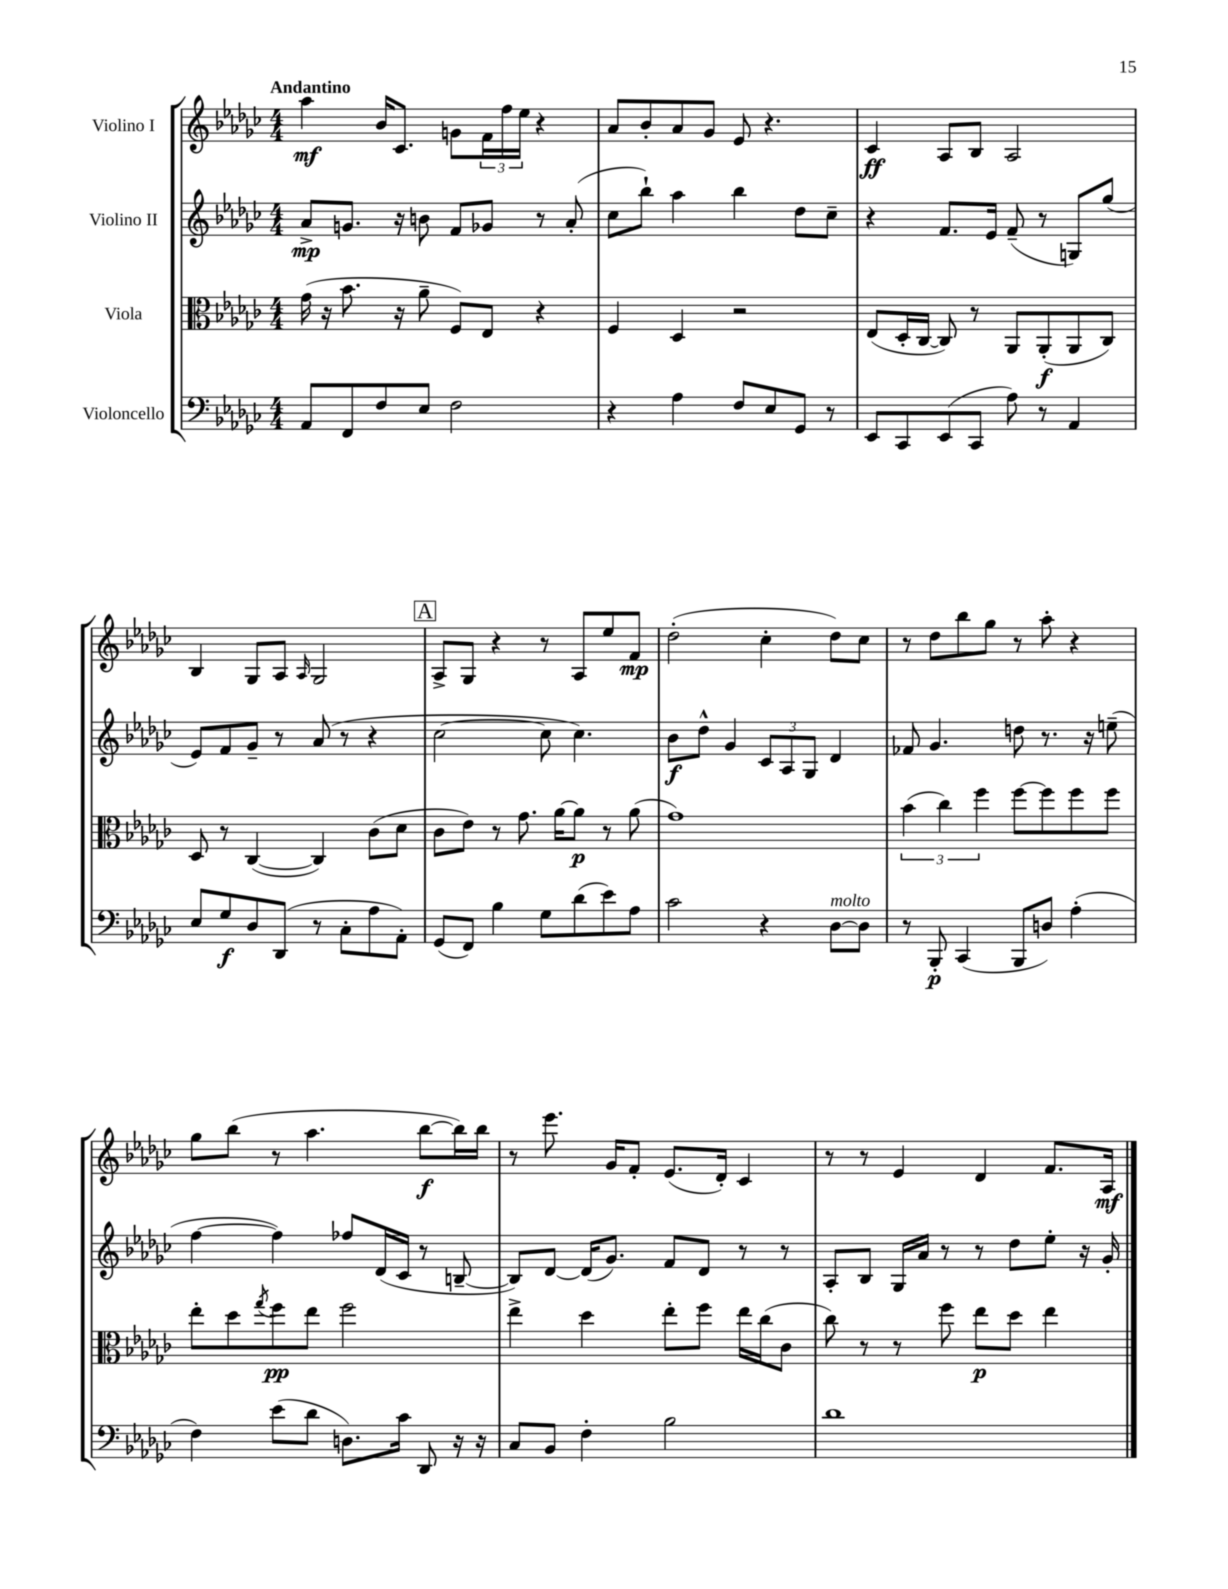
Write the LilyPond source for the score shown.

<<
\new StaffGroup <<
\new Staff = "s0" \with { instrumentName = "Violino I" } {
    \clef treble \key ges \major \numericTimeSignature \time 4/4 \tempo "Andantino"
    aes''4\mf bes'16 ces'8. g'8 \tuplet 3/2 { f'16 f''16 ees''16 } r4 |
    aes'8 bes'8-. aes'8 ges'8 ees'8 r4. |
    ces'4\ff aes8 bes8 aes2 |
    bes4 ges8 aes8 \grace { aes16 } ges2 |
    \mark \markup { \box "A" } aes8-> ges8 r4 r8 aes8 ees''8 f'8\mp |
    des''2-.( ces''4-. des''8) ces''8 |
    r8 des''8 bes''8 ges''8 r8 aes''8-. r4 |
    ges''8 bes''8( r8 aes''4. bes''8~\f bes''16) bes''16 |
    r8 ees'''8. ges'16 f'8-. ees'8.( des'16-.) ces'4 |
    r8 r8 ees'4 des'4 f'8. aes16\mf \bar "|." |
}
\new Staff = "s1" \with { instrumentName = "Violino II" } {
    \clef treble \key ges \major \numericTimeSignature \time 4/4
    aes'8->\mp g'8. r16 b'8 f'8 ges'8 r8 aes'8-.( |
    ces''8 bes''8-!) aes''4 bes''4 des''8 ces''8-- |
    r4 f'8. ees'16 f'8--( r8 g8) ges''8( |
    ees'8) f'8 ges'8-- r8 aes'8( r8 r4 |
    \mark \markup { \box "A" } ces''2~ ces''8 ces''4.) |
    bes'8\f des''8-^ ges'4 \tuplet 3/2 { ces'8 aes8 ges8 } des'4 |
    fes'8 ges'4. d''8 r8. r16 e''8--( |
    f''4~ f''4) fes''8 des'16( ces'16 r8 b8~-- |
    b8) des'8~ des'16( ges'8.) f'8 des'8 r8 r8 |
    aes8-. bes8 ges16 aes'16 r8 r8 des''8 ees''8-. r16 ges'16-. \bar "|." |
}
\new Staff = "s2" \with { instrumentName = "Viola" } {
    \clef alto \key ges \major \numericTimeSignature \time 4/4
    ges'16( r16 bes'8. r16 aes'8-- f8) ees8 r4 |
    f4 des4 r2 |
    ees8( des16-. ces16~ ces8) r8 aes,8 aes,8-.\f( aes,8 ces8) |
    des8 r8 ces4~( ces4) ces'8( des'8 |
    \mark \markup { \box "A" } ces'8 ees'8) r8 ges'8. aes'16~ aes'8\p r8 aes'8( |
    ges'1) |
    \tuplet 3/2 { bes'4( ces''4) f''4 } f''8~ f''8 f''8 f''8 |
    ees''8-. des''8 \acciaccatura { ges''8 } f''8\pp ees''8 f''2 |
    ees''4-> des''4 ees''8-. f''8 ees''16 ces''16( ces'8 |
    ces''8) r8 r8 f''8 ees''8\p des''8 ees''4 \bar "|." |
}
\new Staff = "s3" \with { instrumentName = "Violoncello" } {
    \clef bass \key ges \major \numericTimeSignature \time 4/4
    aes,8 f,8 f8 ees8 f2 |
    r4 aes4 f8 ees8 ges,8 r8 |
    ees,8 ces,8 ees,8( ces,8 aes8) r8 aes,4 |
    ees8 ges8\f des8 des,8( r8 ces8-. aes8 aes,8-.) |
    \mark \markup { \box "A" } ges,8( f,8) bes4 ges8 des'8( ees'8) aes8 |
    ces'2 r4 des8~^\markup { \italic "molto" } des8 |
    r8 bes,,8-.\p ces,4( bes,,8 d8) aes4-.( |
    f4) ees'8( des'8 d8.) ces'16 des,8 r16 r16 |
    ces8 bes,8 f4-. bes2 |
    des'1 \bar "|." |
}
>>
>>
\layout { \context { \Score \remove "Bar_number_engraver" } }
